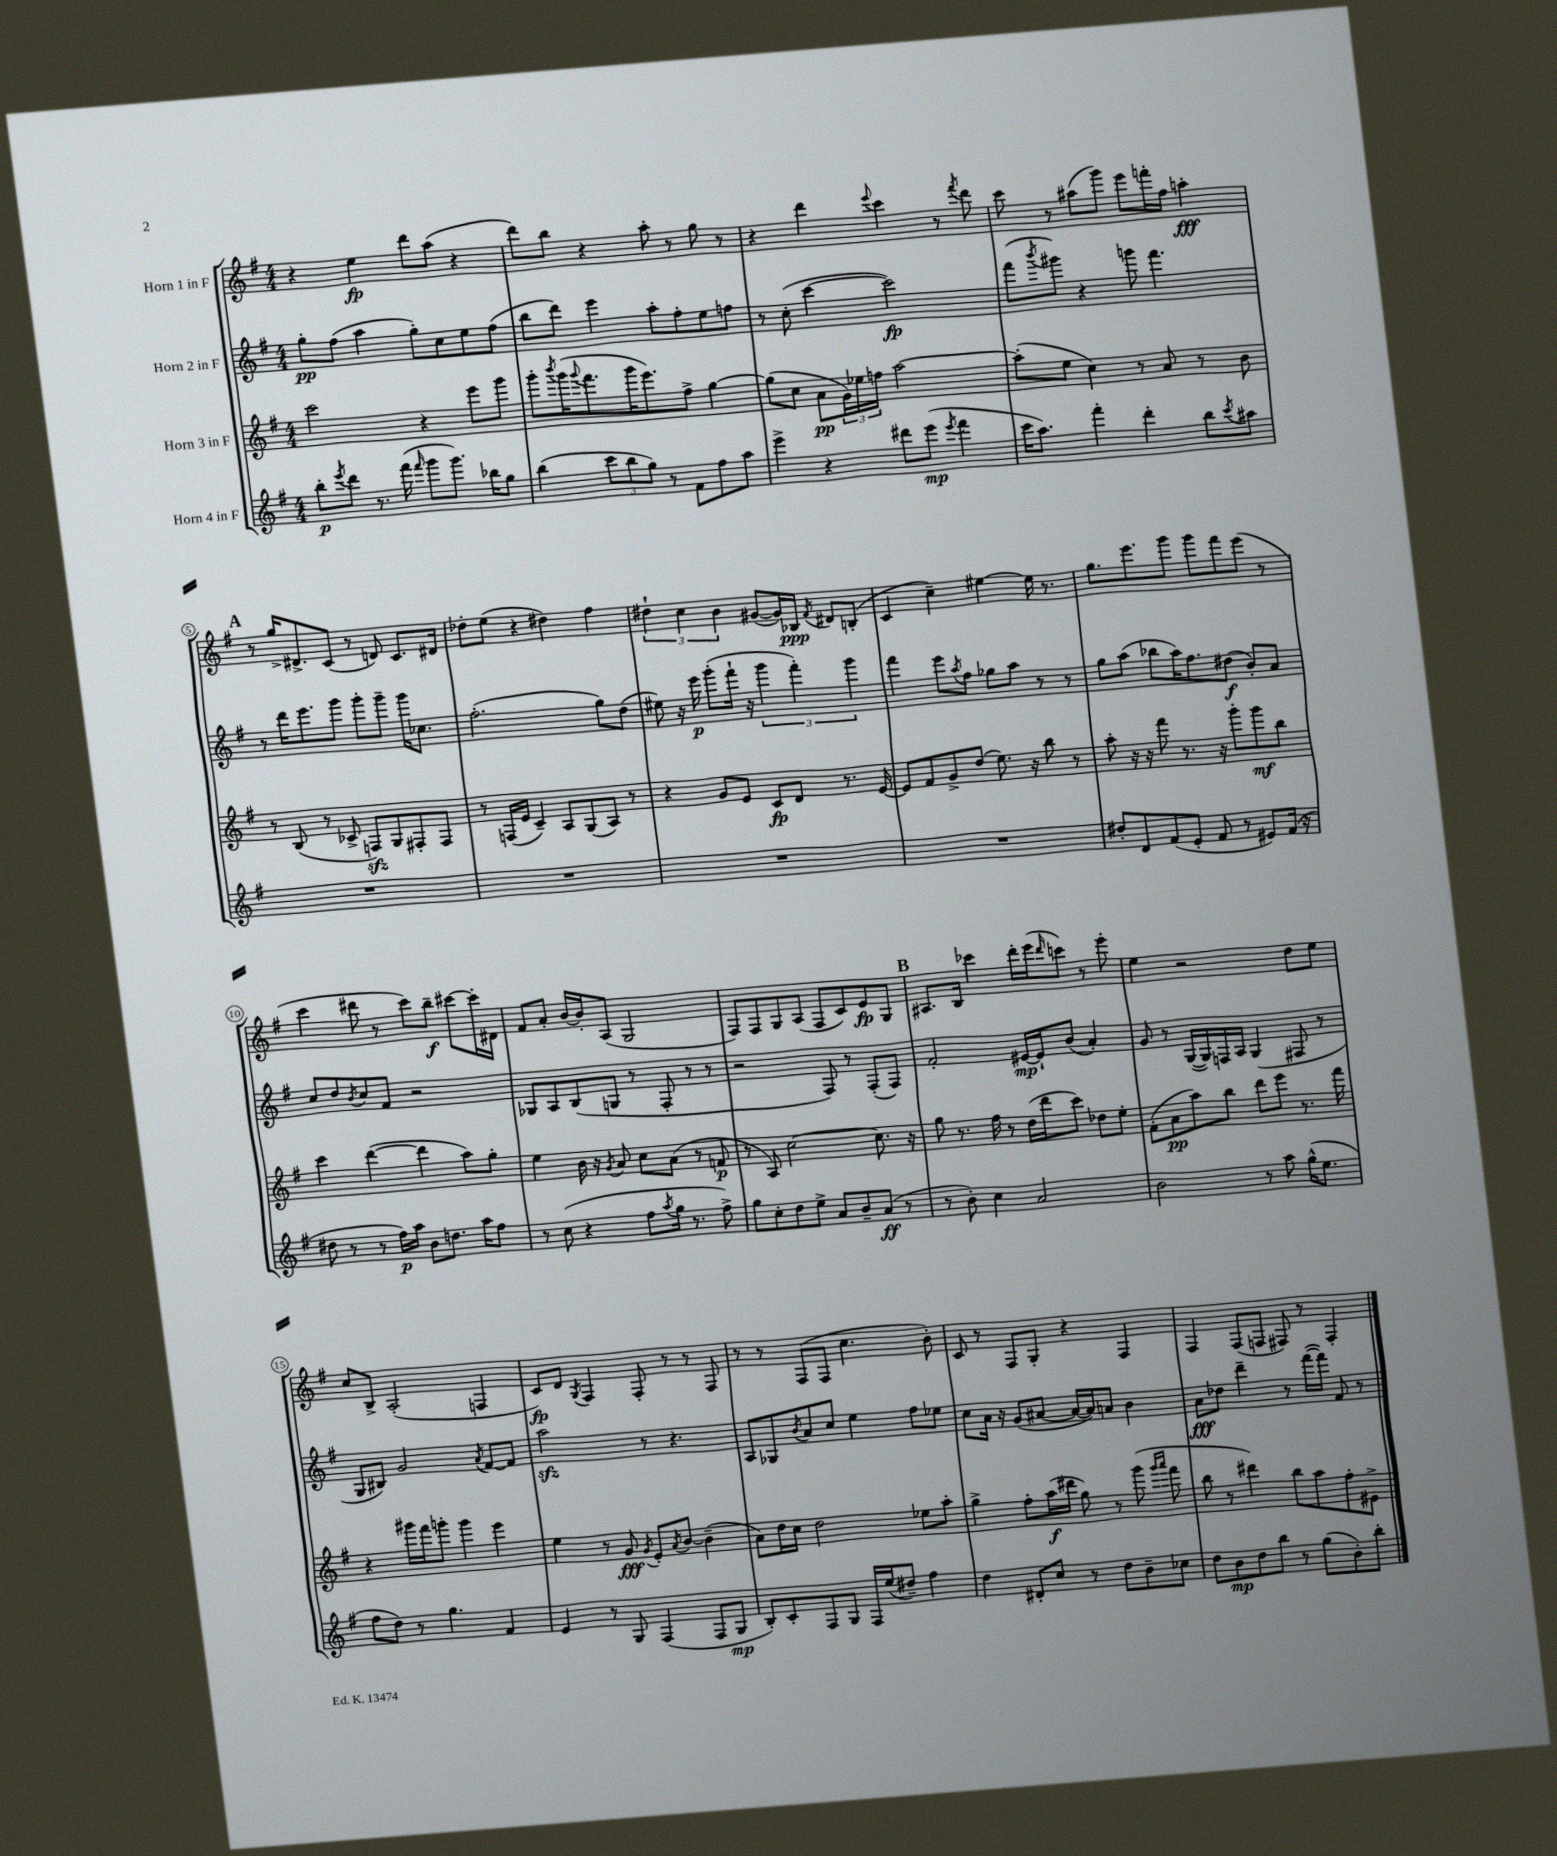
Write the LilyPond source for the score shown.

<<
\new StaffGroup <<
\new Staff = "s0" \with { instrumentName = "Horn 1 in F" } {
    \clef treble \key g \major \numericTimeSignature \time 4/4
    r4 e''4\fp d'''8 a''8( r4 |
    d'''8) b''8 r4 a''8-. r8 g''8 r8 |
    r4 d'''4 \appoggiatura { e'''8 } c'''4 r8 \acciaccatura { fis'''8 } d'''8 |
    c'''8 r8 ais''8( g'''8) e'''8 f'''16-. fis''16 a''4-.\fff |
    \mark \markup { \bold "A" } r8 g''16-> dis'8.-> c'8( r8 d'8) c'8. dis'16 |
    des''8-. e''8( r4 dis''4) fis''4 |
    \tuplet 3/2 { dis''4-! c''4 b'4 } gis'8~( gis'16) bes16\ppp \acciaccatura { fis'8 } dis'8 b8-.( |
    c'4 c''4--) eis''4~ eis''16 r8. |
    g''8. e'''8. g'''8 g'''8 fis'''8 e'''8( r8 |
    c'''4 dis'''8 r8 c'''8) b''8--\f cis'''8~ cis'''16-. dis'16 |
    fis'8 a'8-. b'16~ b'16-. a8( g2 |
    fis8) fis8 g8 a8( fis8 c'8) e'8\fp g8 |
    \mark \markup { \bold "B" } ais8. b16 ces'''4 d'''16-. e'''16( \grace { d'''16 } c'''8) r8 e'''8-. |
    e''4 r2 d''8 e''8 |
    c''8 b8-> a2-.( f4 |
    c'8\fp) d'8 \acciaccatura { g8 } fis4 fis8-. r8 r8 fis8 |
    r8 r8 fis8( fis8 c''4. b'8-.) |
    c'8 r8 fis8 g8-. r4 fis4 |
    fis4 fis8( f8 fis8) r8 fis4-. \bar "|." |
}
\new Staff = "s1" \with { instrumentName = "Horn 2 in F" } {
    \clef treble \key g \major \numericTimeSignature \time 4/4
    g''8-.\pp fis''8( a''4 g''8-.) c''8 e''8 fis''8( |
    b''8 d'''8) e'''4 a''8-. fis''8-. e''8 f''8 |
    r8 c''8-.( c'''4~ c'''2\fp) |
    fis'''8( \acciaccatura { b'''8 } gis'''8) r4 g'''8 fis'''4. |
    \mark \markup { \bold "A" } r8 d'''16 e'''8. g'''8 g'''8-. g'''8-- g'''16 ces''8. |
    fis''2.-.( g''8) d''8( |
    eis''8) r16 e'''16\p g'''8-.( fis'''16-! r16 \tuplet 3/2 { g'''4 fis'''4-.) g'''4 } |
    fis'''4 e'''8 \acciaccatura { a''8 } fis''8 ges''8 a''8 r8 r8 |
    g''8 a''8( bes''8 a''16) fis''8. dis''8\f( b'8-.) a'8 |
    c''8 d''8 \acciaccatura { b'8 } c''8 fis'8 r2 |
    ges8 a8 b8( g8 r8 fis8-. r8 r8 |
    r2 fis8) r8 fis8-.( fis8) |
    \mark \markup { \bold "B" } fis'2-. eis'16~\mp eis'16-! b'8( a'4-.) |
    g'8 r8 g16~( g16) f16 a16 g4( fis8 r8 |
    g8 bis8) g'2 \acciaccatura { a'8 } fis'8~ fis'8 |
    a''2\sfz r8 r4. |
    a8 ges8 \acciaccatura { b'8 } a'8 c''8 e''4 fis''8 ees''8 |
    c''8 a'16 r16 g'8( ais'8~ ais'16~ ais'16) a'8 b'4 |
    a'8\fff des''8 d'''4-- r8 fis'''16~( fis'''16) fis'8 r8 \bar "|." |
}
\new Staff = "s2" \with { instrumentName = "Horn 3 in F" } {
    \clef treble \key g \major \numericTimeSignature \time 4/4
    c'''2 r4 e'''8 g'''8 |
    g'''8-. \acciaccatura { b'''8 } g'''16( \appoggiatura { g'''8 } fis'''8. g'''16 e'''8.) fis''8-> g''4~ |
    g''8( c''8 a'8\pp \tuplet 3/2 { g'16) ees''16 f''16 } a''2~ |
    a''8-.( e''8 c''4) r8 a'8 r8 b'8 |
    \mark \markup { \bold "A" } r8 b8( r8 ces'8-> f8\sfz) g8 fis8-. fis8 |
    r8 f16( e'16 c'4--) a8 g8( a8) r8 |
    r4 g'8 e'8 c'8\fp d'8 r8. e'16~ |
    e'8 fis'8 g'8-> d''8( e''8.) r16 b''8 r8 |
    a''8-. r16 r16 fis'''8 r8. r16 g'''8-. g'''8\mf b''8 |
    c'''4 d'''4~( d'''4 a''8) g''8-. |
    e''4 b'16 r16 \acciaccatura { g'8 } a'8 c''8 a'8( r8 f'8\p |
    r8 a8) c''2~ c''8. r16 |
    \mark \markup { \bold "B" } g''8 r8. fis''16 r8 d''16( d'''16 c'''8) des''8 e''8-. |
    fis'8-.( a'8\pp a''8) b''8 d'''8 e'''8 r8. fis'''16 |
    r4 gis'''16 fis'''16 g'''8-. g'''4 e'''4 |
    e''4 r8 g'8\fff \acciaccatura { g'8 } e'8-. \acciaccatura { a'8 } b'8~ b'4--( |
    a'8) d''16 c''16 d''2 ees''8 a''8-. |
    g''4-> fis''8-. a''16\f( dis'''16 g''8) r8 g'''8( \grace { g'''16 a'''16 } fis'''8 |
    b''8 r8 dis'''4) b''8 a''8 fis''8-. eis'8-> \bar "|." |
}
\new Staff = "s3" \with { instrumentName = "Horn 4 in F" } {
    \clef treble \key g \major \numericTimeSignature \time 4/4
    b''8-.\p \acciaccatura { e'''8 } d'''8 r8. fis'''16( \grace { fis'''16 } g'''8 g'''8.) bes''16 g''8 |
    b''4( \tuplet 3/2 { c'''8 b''8 g''8) } r8 fis'8 fis''8 a''8 |
    e'''4-> r4 dis'''8 e'''8\mp( \acciaccatura { e'''8 } fis'''4 |
    c'''16 a''8.) fis'''4-. d'''4-. b''8 \acciaccatura { c'''8 } ais''8 |
    \mark \markup { \bold "A" } R1 |
    R1 |
    R1 |
    R1 |
    dis''8-. d'8 fis'8( e'8-. fis'8 r8 eis'8) fis'16( r16 |
    dis''8 r8 r8 fis''16\p) a''16 b'8 d''8. a''16 fis''8 |
    r8 c''8( r4 fis''8 \acciaccatura { a''8 } g''16 r8. fis''8->) |
    g''8 c''8-. d''8 e''8-> a'8 b'8-- a'8\ff( r8 |
    \mark \markup { \bold "B" } r8 b'8-.) c''4 a'2 |
    b'2 r8 a''8 g''16-^( e''8. |
    fis''8 d''8) r8 g''4. fis'4 |
    e'4 r8 g8 fis4( fis8 g8\mp |
    b8-.) c'8-. fis8 g8 fis16 e''16( dis''8--) fis''4 |
    d''4 dis'8-. c''8 r8 d''8 b'8-- ces''8 |
    d''8 b'8\mp d''8 b''8 r8 g''8( b'8-.) b''8-. \bar "|." |
}
>>
>>
\layout { \context { \Score \override BarNumber.stencil = #(make-stencil-circler 0.1 0.3 ly:text-interface::print) } }
